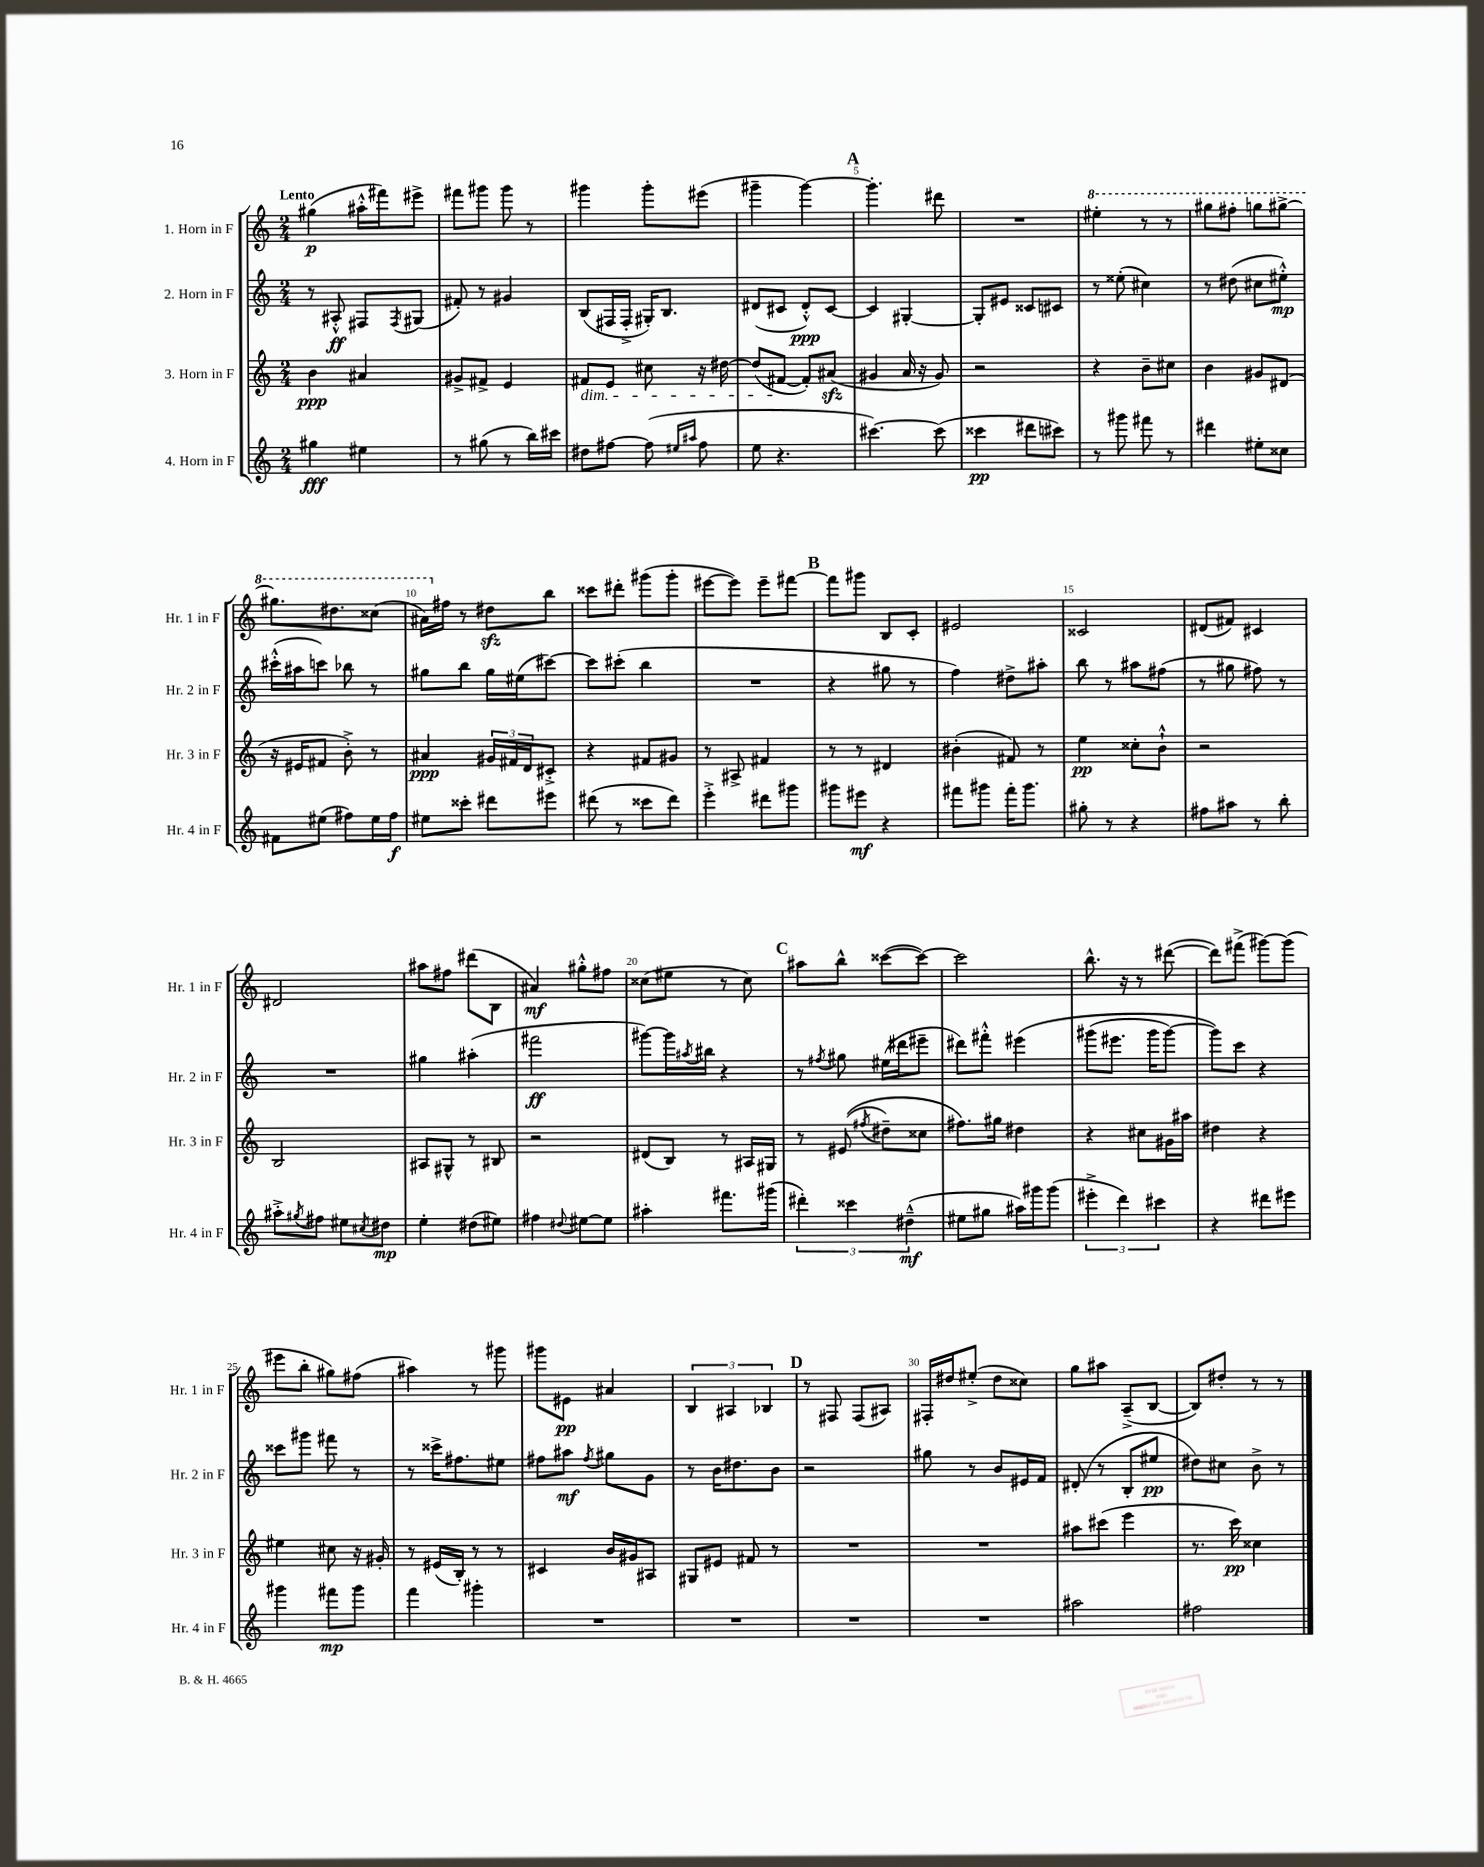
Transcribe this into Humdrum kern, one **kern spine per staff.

**kern	**kern	**kern	**kern
*staff4	*staff3	*staff2	*staff1
*clefG2	*clefG2	*clefG2	*clefG2
*k[]	*k[]	*k[]	*k[]
*M2/4	*M2/4	*M2/4	*M2/4
4gg#\	4b\	8r	(4gg#\
.	.	8A#'^^/	.
4ee#\	4a#/	8F#/L	16aa#'^^\LL
.	.	.	16fff#\J)
.	.	8qF#/	.
.	.	(8G#/J	8eee#^\J
=	=	=	=
8r	8g#^/L	8f#'/)	8fff#\L
(8gg#\	8f#^/J	8r	8ggg#\J
8r	4e/	4g#/	8ggg#\
16bb\LL)	.	.	8r
16ccc#\JJ	.	.	.
=	=	=	=
8dd#\L	8f#/L	(8B/L	4ggg#\
[8ff#\J	8e/J	16F#/L	.
.	.	16F#'^/JJ	.
(8ff#\]	8cc#\	16G#'/LK)	8ggg#'\L
.	.	8.B/J	.
16qqee#/LL	.	.	.
16qqaa#/JJ	.	.	.
8ff#\	16r	.	(8eee#\J
.	[16dd#\	.	.
=	=	=	=
8ee\	(8dd#/]L	(8d#/L	4ggg#~\
4.r	[8f#/J	8c#/J	.
.	8f#'/]L)	8d#'^^/L)	[4ggg#\)
.	(8a#/J	[8c#/J	.
=	=	=	=
[4.ccc#\)	4g#/	4c#/]	4.ggg#'\]
.	16a/	[4G#'/	.
.	16r	.	.
(8ccc#\]	8g#/)	.	8ddd#\
=	=	=	=
4ccc##\	2r	8G#'/]L	2r
.	.	8e#/J	.
8ddd#\L	.	8c##/L	.
8ccc#\J)	.	8c#/J	.
=	=	=	=
8r	4r	8r	4eee#'\
8ggg#\	.	(8ee##'\	.
8fff#\	8b~\L	4cc#\)	8r
8r	8cc#\J	.	8r
=	=	=	=
4ddd#\	4b\	8r	8ggg#\L
.	.	(8dd#\	8fff#'\J
8ee#'\L	8g#/L	8cc#\L	8ggg\L
8cc##\J	(8d#/J	8ee#'^^\J)	[8ggg#^\J
=	=	=	=
8f#\L	16r	(16ccc#'^^\LL	8.ggg#\]L
.	16e#/LK	16aa#\J	.
(8ee#\J	8f#/J	8ccc\J)	.
.	.	.	8.ddd#\
8ff#\L)	8b'^\)	8bb-\	.
16ee#\L	8r	8r	(8ccc##\J
16ff#\JJ	.	.	.
=	=	=	=
8ee#\L	4a#/	8gg#\L	16aa#\LL)
.	.	.	16ff#\JJ
8ccc##'\J	.	8bb\J	8r
8ddd#\L	24g#/LL	16gg#\LL	8dd#\L
.	24f#/	.	.
.	.	(16ee#\J	.
.	24d/J	.	.
8eee#\J	8c#'^/J	[8ccc#\J)	8bb\J
=	=	=	=
(8ddd#\	4r	8ccc#\]L	8ccc##\L
8r	.	(8ccc#'\J	8ddd#'\J
8ccc##\L	8f#/L	4bb\	(8ggg#\L
8ddd#\J)	8g#/J	.	8ggg#'\J
=	=	=	=
4eee'^\	8r	2r	[8eee#\L
.	8A#^/	.	8eee#\]J)
8ddd#\L	4f#/	.	8eee#~\L
8ggg#\J	.	.	[8fff#\J
=	=	=	=
8ggg#\L	8r	4r	8fff#\]L
8eee#\J	8r	.	8ggg#\J
4r	4d#/	8gg#\	8B/L
.	.	8r	8c'/J
=	=	=	=
8fff#\L	(4b#'\	4ff\)	2e#/
8ggg#\J	.	.	.
16fff#'\LK	8f#/)	8dd#^\L	.
8.ggg#\J	.	.	.
.	8r	8aa#'\J	.
=	=	=	=
8gg#'\	4ee\	8bb\	2c##/
8r	.	8r	.
4r	8cc##'\L	8aa#\L	.
.	8b`^^\J	(8ff#\J	.
=	=	=	=
8ff#\L	2r	8r	(8d#/L
8aa#\J	.	8gg#\	8f#/J)
8r	.	8ff#\)	4c#/
8bb'\	.	8r	.
=	=	=	=
8aa#'^\L	2B/	2r	2d#/
8qgg#/	.	.	.
8ff#\J	.	.	.
8ee#\L	.	.	.
8qcc#/	.	.	.
8dd#\J	.	.	.
=	=	=	=
4ee'\	8A#/L	4gg#\	8aa#\L
.	8G#^^/J	.	8ff#\J
(8dd#\L	8r	(4aa#'\	(8ddd#\L
8ee#\J)	8B#/	.	8B\J
=	=	=	=
4ff#\	2r	2fff#\	4a#/)
8qqdd#/	.	.	.
[8ee#\L	.	.	8gg#'^^\L
8ee#\]J	.	.	8ff#\J
=	=	=	=
4aa#'\	(8d#/L	[8ggg#\L)	(8cc##\L
.	8B/J)	16ggg#\]L	8ee#\J
.	.	8qaa#/	.
.	.	16bb#\JJ	.
8.fff#\L	8r	4r	8r
.	16A#/LL	.	8cc##\)
(16ggg#\Jk	16G#/JJ	.	.
=	=	=	=
6ddd#'\)	8r	8r	8aa#\L
.	.	8qff#/	.
.	&((8e#/	8gg#\	8bb^^\J
6ccc##\	.	.	.
.	8qff#/	.	.
.	8dd#~\L)	(16ee#\LL	([8ccc##\L
.	.	16ddd#\J	.
(6dd#~^^\	.	.	.
.	8cc##\J	8eee#~\J	8ccc##\_J)
=	=	=	=
8ee#\L	8.ff#\L&)	8ddd#\L)	2ccc##\]
8gg#\J	.	8fff#'^^\J	.
.	16gg#\Jk	.	.
16aa#\LL)	4dd#\	&(4eee#\	.
16ggg#\J	.	.	.
(8ggg#\J	.	.	.
=	=	=	=
6eee#'^\	4r	(8ggg#\L	8.bb^^\
.	.	8.eee#\J	.
6ddd\)	.	.	.
.	.	.	16r
.	8cc#\L	.	8r
.	.	16ggg#\LK	.
6ccc#\	.	.	.
.	16g#\L	[8ggg#\J)	([8ddd#\
.	16aa#\JJ	.	.
=	=	=	=
4r	4dd#\	8ggg#\]L&)	8ddd#\]L)
.	.	8ccc\J	(8fff#^\J
8ddd#\L	4r	4r	[8ggg#\L)
8eee#\J	.	.	(8ggg#\]J
=	=	=	=
4ggg#\	4ee#\	8ccc##\L	8eee#\L
.	.	8ggg#\J	8bb'\J
8fff#\L	8cc#\	8fff#\	8gg#\L)
8ggg#\J	16r	8r	(8ff#\J
.	16g#'/	.	.
=	=	=	=
4fff\	8r	8r	4aa#\)
.	(16e#/LL	16ccc##^\LK	.
.	16B'/JJ)	8.ff#\	.
4ggg#'\	8r	.	8r
.	8r	8ee#\J	8ggg#\
=	=	=	=
2r	4c#/	8ff#\L	8ggg#\L
.	.	8aa#\J	8e#\J
.	.	8qff#/	.
.	16b/LL	8gg#\L	4a#/
.	16g#/J	.	.
.	8A#/J	8g\J	.
=	=	=	=
2r	8G#/L	8r	6B/
.	8e#/J	16b\LK	.
.	.	.	6A#/
.	.	8.dd#\	.
.	8f#/	.	.
.	.	.	6B-/
.	8r	8b\J	.
=	=	=	=
2r	2r	2r	8r
.	.	.	8F#/
.	.	.	(8F#/L
.	.	.	8A#/J)
=	=	=	=
2r	2r	8gg#\	16F#'/LL
.	.	.	16dd#/J
.	.	8r	(8ee#'^/J
.	.	8b/L	8dd#\L
.	.	16e#/L	8cc##\J)
.	.	16f/JJ	.
=	=	=	=
2aa#\	8aa#\L	(8d#'/	8gg\L
.	(8ccc#\J	8r	8aa#\J
.	4eee\	8B'/L	(8A~^/L
.	.	8ee#/J	[8B/J
=	=	=	=
2ff#\	8.r	8dd#\L)	8B/]L)
.	.	8cc#\J	8dd#'/J
.	16ccc\)	.	.
.	4cc##\	8b^\	8r
.	.	8r	8r
==	==	==	==
*-	*-	*-	*-
